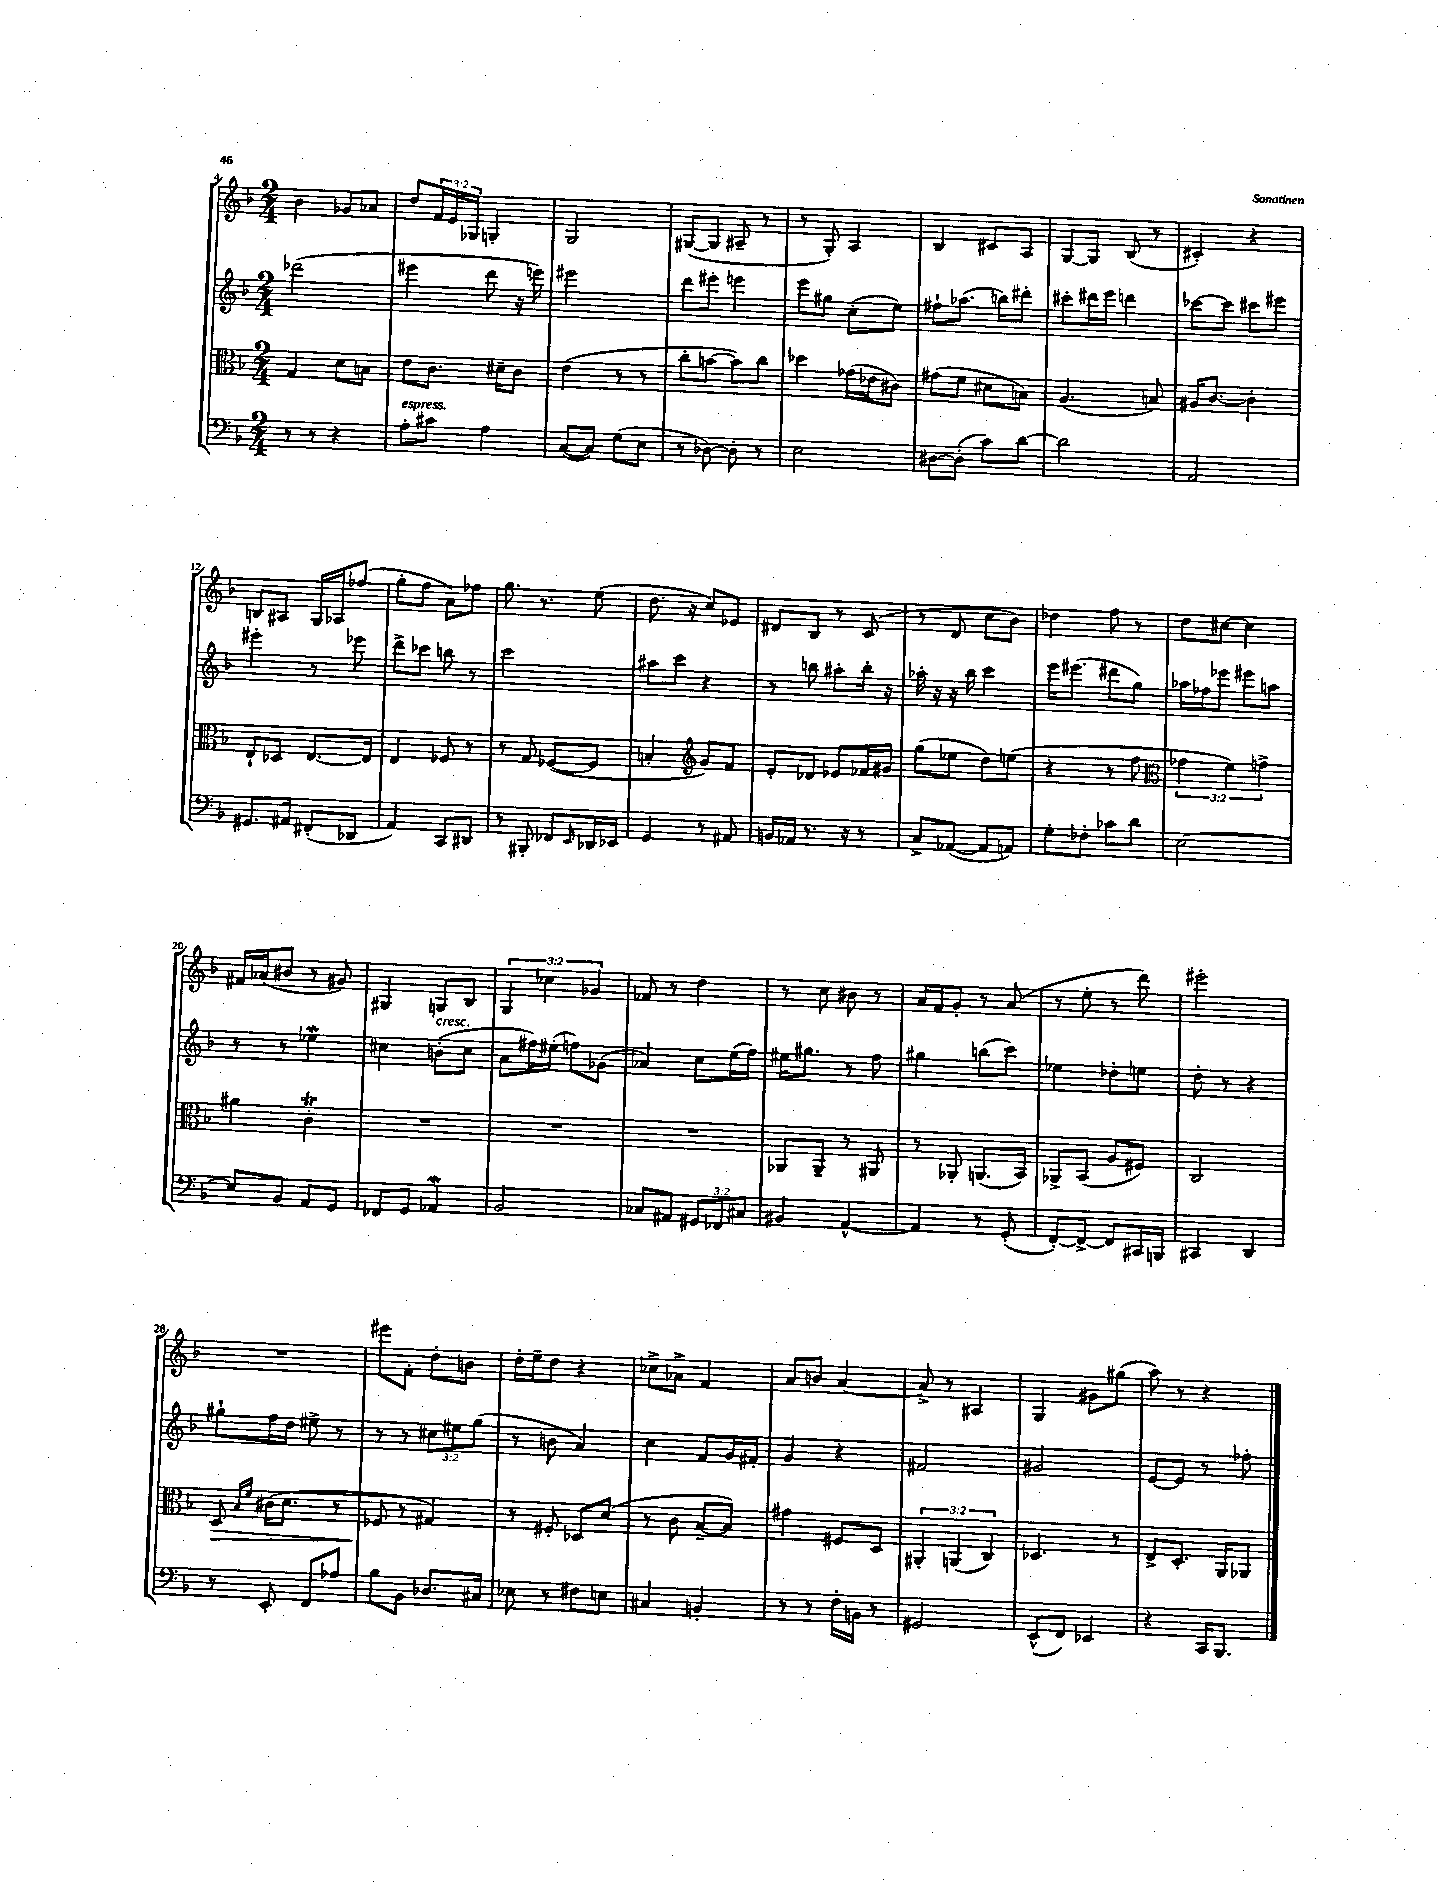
<<
\new StaffGroup <<
\new Staff = "s0" {
    \clef treble \key f \major \numericTimeSignature \time 2/4 \override Staff.TupletNumber.text = #tuplet-number::calc-fraction-text
    bes'4 ges'8 aes'8 |
    d''8 \tuplet 3/2 { f'16 e'16 ges16 } g4-. |
    g2 |
    gis8~( gis8 ais8-- r8 |
    r8 g8-.) a4 |
    bes4 cis'8 a8 |
    g8~ g8 bes8( r8 |
    cis'4-.) r4 |
    b8 ais8 g16 aes16 fes''8( |
    g''8-. f''8 a'8) fes''8 |
    g''8. r8. e''8( |
    d''8. r16 c''8) ees'8 |
    dis'8 bes8 r8 c'8( |
    r8 d'8 c''8 bes'8) |
    des''4 f''8 r8 |
    d''8 cis''8~ cis''4 |
    fis'16 aes'16( bis'8 r8 gis'8) |
    gis4 g8 bes8 |
    \tuplet 3/2 { g4 ces''4 ges'4 } |
    fes'8 r8 d''4 |
    r8 c''8 bis'8 r8 |
    a'16 f'16 g'8-. r8 a'8( |
    r8 e''8-. r8 d'''8) |
    eis'''2-. |
    R2 |
    eis'''8 f'8-. d''8-. b'8 |
    d''16-. e''16-- d''8 r4 |
    ces''8-> aes'8-> f'4 |
    a'8 b'8 a'4~ |
    a'8-> r8 ais4 |
    g4 gis'8 gis''8( |
    a''8) r8 r4 \bar "|." |
}
\new Staff = "s1" {
    \clef treble \key f \major \numericTimeSignature \time 2/4 \override Staff.TupletNumber.text = #tuplet-number::calc-fraction-text
    des'''2( |
    eis'''4 d'''8 r16 e'''16) |
    eis'''2 |
    d'''8 eis'''8-. e'''4 |
    e'''8 gis''8 c''8-.( e''8) |
    fis''8-! aes''8.( b''16) dis'''8-. |
    cis'''8-. dis'''16 e'''16 d'''4 |
    ces'''8~ ces'''8 cis'''8 eis'''8 |
    eis'''4-. r8 ees'''8 |
    d'''8-> ces'''8 b''8 r8 |
    c'''2 |
    ais''8 c'''8 r4 |
    r8 b''8 ais''8-. b''16-. r16 |
    aes''16-. r16 r16 bes''16 c'''4 |
    e'''16 eis'''8.( dis'''8 g''8) |
    aes''16 fes''16 ees'''8 eis'''8 a''8 |
    r8 r8 ees''4\mordent |
    cis''4 b'8-.^\markup { \italic "cresc." }( cis''8 |
    a'8 fis''16) eis''16-.( f''8) ges'8( |
    aes'4) c''8 e''16( f''16) |
    eis''16 gis''8. r8 f''8 |
    gis''4 b''8( c'''8) |
    ees''4 des''8-. e''8 |
    d''8-. r8 r4 |
    gis''8-! f''16 d''16 eis''8-> r8 |
    r8 r8 \tuplet 3/2 { cis''8 eis''8 g''8( } |
    r8 b'8 a'4) |
    c''4 f'8 g'16 fis'16-. |
    g'4 r4 |
    fis'2 |
    gis'2 |
    e'8~ e'8 r8 fes''8-. \bar "|." |
}
\new Staff = "s2" {
    \clef alto \key f \major \numericTimeSignature \time 2/4 \override Staff.TupletNumber.text = #tuplet-number::calc-fraction-text
    g4 d'8 b8 |
    e'8 c'8. dis'16-- c'8 |
    e'4( r8 r8 |
    c''8-. b'8~ b'8) c''8 |
    des''4 ges'16( ees'16 cis'8) |
    gis'8( f'8 dis'8 b8) |
    a4.( b8) |
    ais16 c'8.~ c'4-. |
    e8-! des8 e8.~ e16 |
    e4 fes8 r8 |
    r8 g8 fes8~( fes8 |
    b4-. \clef treble g'8) f'8 |
    e'8-. des'8 ees'8 fes'16 gis'16 |
    g''8( ees''8 d''8) e''8( |
    r4 r8 f''8 |
    \clef alto \tuplet 3/2 { ges'4 f'4) g'4-> } |
    ais'4 c'4-.\trill |
    R2 |
    R2 |
    R2 |
    aes,8 aes,8-- r8 ais,8 |
    r8 aes,8-. a,8.( bes,16) |
    aes,8-> bes,8( a8 fis8) |
    c2 |
    d8\> \grace { bes16 f'16 } cis'16( d'8. r8 |
    fes8\! r8 gis4) |
    r8 fis8-. des8 d'8( |
    r8 c'8 bes8~-- bes8) |
    gis'4 fis8 d8 |
    \tuplet 3/2 { ais,4-. a,4( c4) } |
    des4. r8 |
    e8-> d8.-. a,16 aes,8 \bar "|." |
}
\new Staff = "s3" {
    \clef bass \key f \major \numericTimeSignature \time 2/4 \override Staff.TupletNumber.text = #tuplet-number::calc-fraction-text
    r8 r8 r4 |
    a8-.^\markup { \italic "espress." } cis'8 a4 |
    c8~( c8) g8( e8 |
    r8 des8~) des8-. r8 |
    e2 |
    dis8~ dis8-.( c'8) d'8~ |
    d'2 |
    a,2 |
    gis,8. ais,16 fis,8-.( des,8 |
    a,4) c,8 dis,8 |
    r8 bis,,8-. fes,8 \grace { e,16 } des,16 ees,16 |
    g,4 r8 ais,8 |
    b,16 aes,16 r8. r16 r8 |
    c8-> aes,8~( aes,8 a,8) |
    g8-. fes8-. ces'8 d'8 |
    e2~ |
    e8 bes,8 a,8 g,8 |
    fes,8 g,8 aes,4\mordent |
    bes,2 |
    ces8 ais,8 \tuplet 3/2 { gis,8 fes,8 cis8 } |
    bis,4 a,4~-^ |
    a,4 r8 g,8-.( |
    f,8~-.) f,8~-> f,8 cis,16 b,,16 |
    cis,4 d,4 |
    r8 e,8-. f,8 aes8 |
    bes8 bes,8 des8. cis16 |
    ees8 r8 fis8 e8 |
    cis4 b,4-. |
    r8 r8 f16-. b,16 r8 |
    gis,2 |
    e,8-^( f,8) ees,4 |
    r4 c,16 bes,,8. \bar "|." |
}
>>
>>
\layout { \context { \Score currentBarNumber = #4 } }
